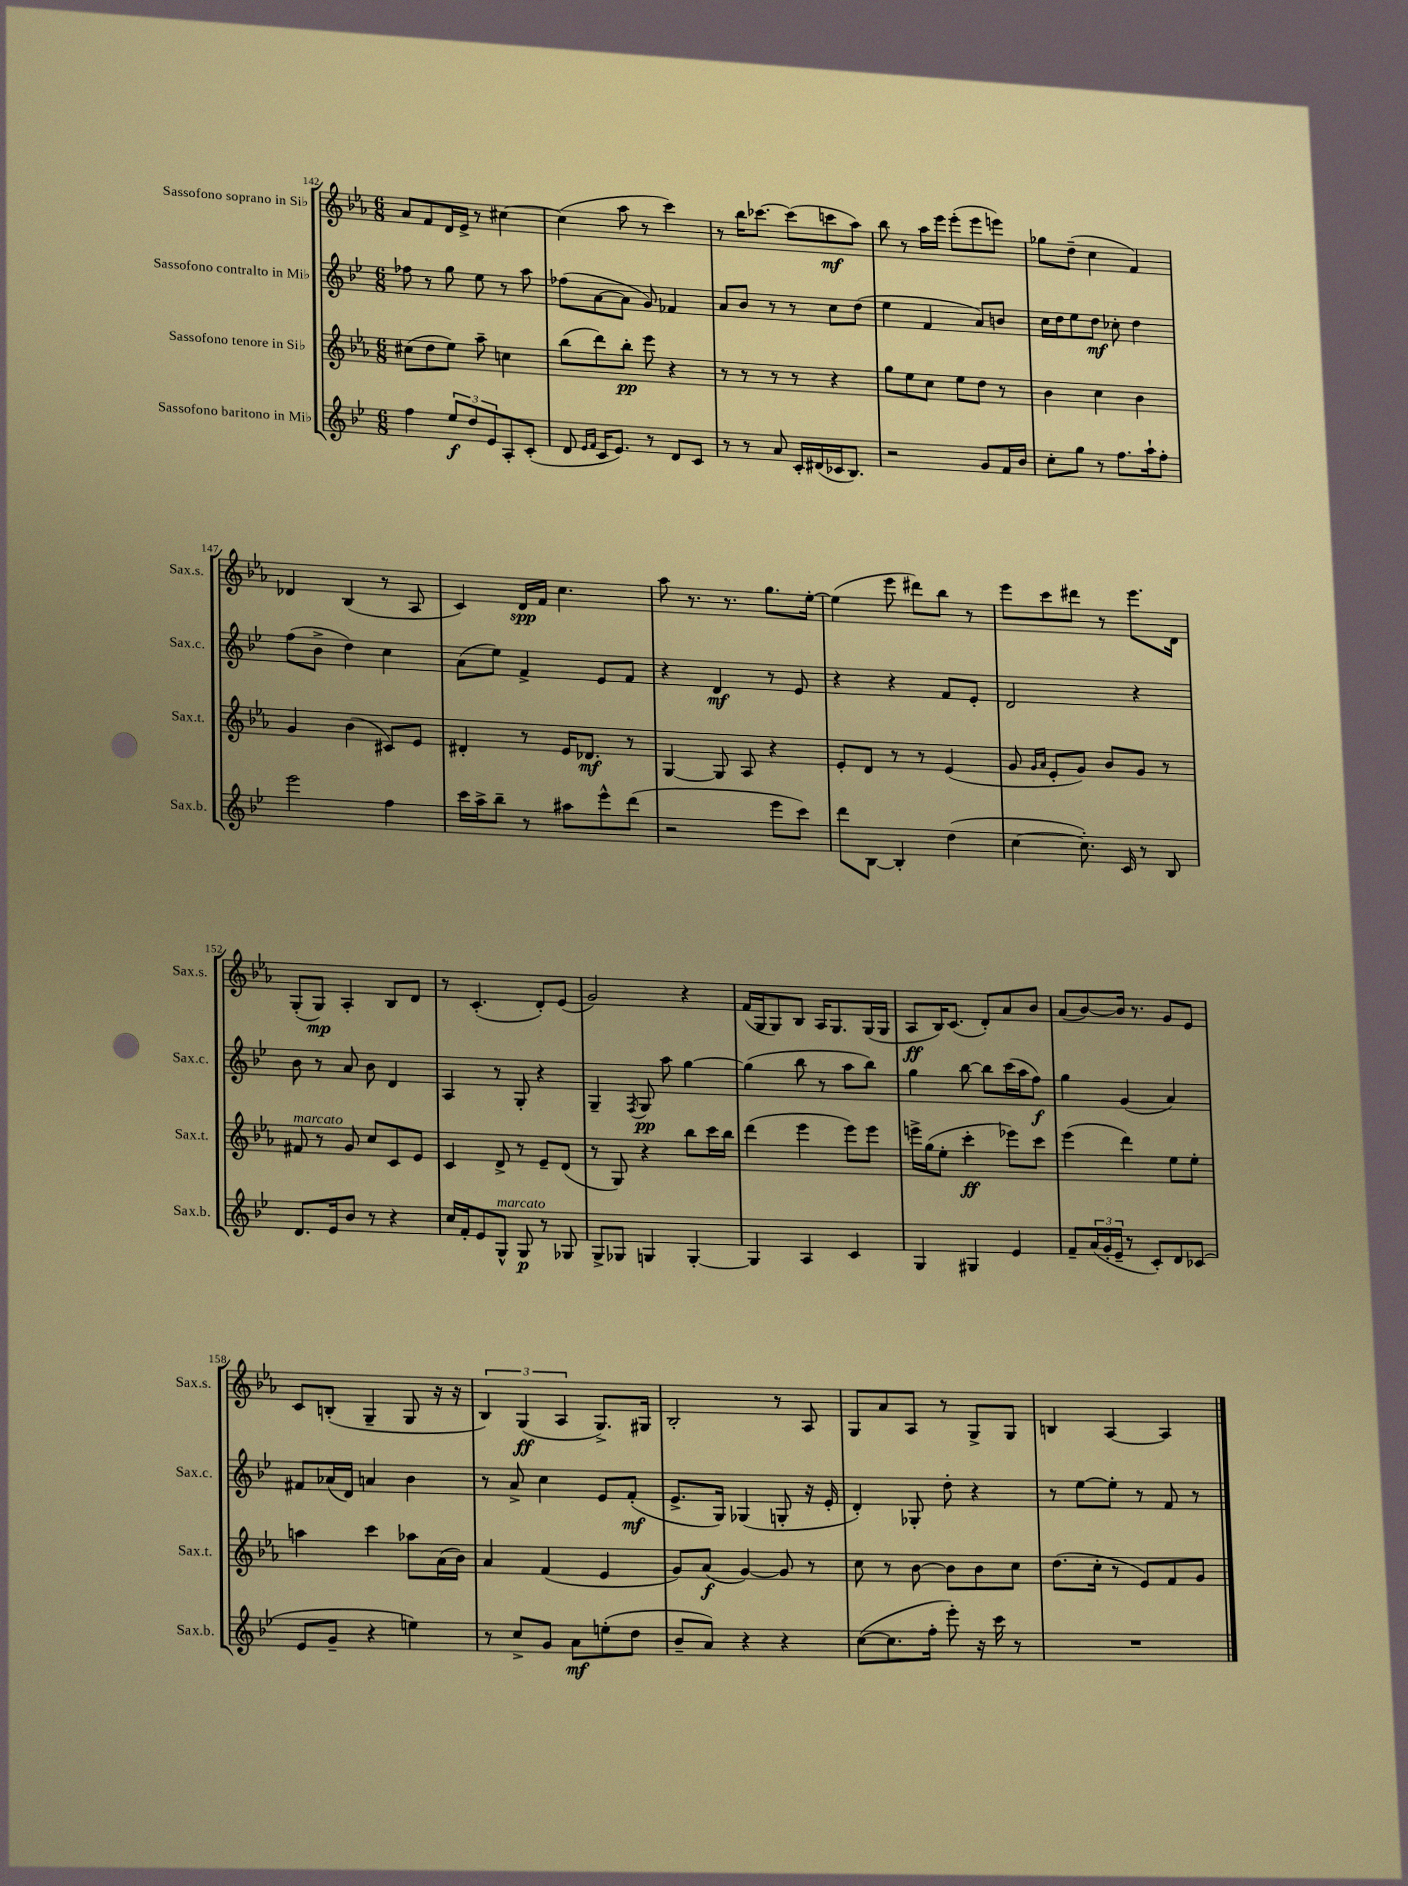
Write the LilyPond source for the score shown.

<<
\new StaffGroup <<
\new Staff = "s0" \with { instrumentName = "Sassofono soprano in Sib" shortInstrumentName = "Sax.s." } {
    \clef treble \key ees \major \numericTimeSignature \time 6/8
    aes'8 f'8 d'16 ees'16-> r8 cis''4~ |
    cis''4( aes''8 r8 c'''4) |
    r8 bes''16 ces'''8.~ ces'''8( c'''8\mf aes''8) |
    bes''8 r8 aes''16 ees'''16 ees'''8-.( ees'''8 e'''8) |
    ges''8 d''8--( c''4 f'4) |
    des'4 bes4( r8 aes8 |
    c'4) d'16\spp f'16 c''4. |
    aes''8 r8. r8. g''8. ees''16~-. |
    ees''4( ees'''8 dis'''8) bes''8 r8 |
    ees'''8 c'''8 dis'''8 r8 ees'''8. d'16 |
    g8-.( g8\mp) aes4-. bes8 d'8 |
    r8 c'4.-.( d'8-.) ees'8( |
    g'2) r4 |
    f'16( g16 g8) bes8 aes16 g8. g16( g16 |
    aes8\ff bes16) c'8.( d'8-.) aes'8 bes'8 |
    aes'8( bes'8~) bes'16 r8. g'8 ees'8 |
    c'8 b8-.( g4-- g8 r16 r16 |
    \tuplet 3/2 { bes4) g4\ff( aes4 } g8.->) gis16 |
    bes2-. r8 aes8 |
    g8 aes'8 aes8 r8 g8-> g8 |
    b4 aes4~ aes4 \bar "|." |
}
\new Staff = "s1" \with { instrumentName = "Sassofono contralto in Mib" shortInstrumentName = "Sax.c." } {
    \clef treble \key bes \major \numericTimeSignature \time 6/8
    fes''8 r8 g''8 ees''8 r8 a''8 |
    fes''8( a'8~ a'8 g'8) fes'4 |
    a'8 bes'8 r8 r8 c''8 d''8( |
    ees''4 f'4 a'8) b'8 |
    c''16 d''16 ees''8 d''8\mf ces''8-. d''4 |
    f''8( bes'8-> d''4) c''4 |
    a'8( ees''8) f'4-> ees'8 f'8 |
    r4 d'4\mf r8 ees'8 |
    r4 r4 f'8 ees'8-. |
    d'2 r4 |
    bes'8 r8 a'8 bes'8 d'4 |
    a4 r8 g8-. r4 |
    g4-- \acciaccatura { f8 } g8\pp a''8 g''4~ |
    g''4( bes''8 r8 a''8 bes''8) |
    g''4 bes''8~ bes''8 c'''16( a''16 f''8\f) |
    g''4 g'4( a'4) |
    fis'8 aes'16( d'16) a'4 bes'4 |
    r8 a'8-> c''4 ees'8 f'8-.\mf( |
    ees'8.-> g16) ges4( g8-. r16 ees'16-. |
    d'4-.) ges8-. d''8-. r4 |
    r8 ees''8~ ees''8-. r8 f'8 r8 \bar "|." |
}
\new Staff = "s2" \with { instrumentName = "Sassofono tenore in Sib" shortInstrumentName = "Sax.t." } {
    \clef treble \key ees \major \numericTimeSignature \time 6/8
    cis''8( d''8 ees''8) aes''8-- c''4 |
    bes''8( d'''8) bes''8-.\pp ees'''8 r4 |
    r8 r8 r8 r8 r4 |
    g''8 ees''8 c''8 ees''8 d''8 r8 |
    bes'4 c''4 bes'4 |
    g'4 bes'4( cis'8) ees'8 |
    dis'4-. r8 ees'16 des'8.\mf r8 |
    g4~ g8 aes8 r4 |
    ees'8-. d'8 r8 r8 ees'4( |
    g'8 \grace { g'16 aes'16 } ees'8-. g'8) bes'8 g'8 r8 |
    fis'8^\markup { \italic "marcato" } r8 g'8 c''8 c'8 ees'8 |
    c'4 d'8-> r8 ees'8-- d'8( |
    r8 g8) r4 bes''8 c'''16 bes''16 |
    d'''4( ees'''4 ees'''8) ees'''8 |
    e'''16-> g''16( ees''8-. c'''4-.\ff ees'''8) c'''8 |
    ees'''4( d'''4) ees''8 ees''8-. |
    a''4 c'''4 aes''8 aes'16( bes'16) |
    aes'4 f'4( ees'4 |
    g'8) aes'8\f( g'4~) g'8 r8 |
    c''8 r8 bes'8~ bes'8 bes'8 c''8 |
    d''8.( c''16-. r8 ees'8) f'8 g'8 \bar "|." |
}
\new Staff = "s3" \with { instrumentName = "Sassofono baritono in Mib" shortInstrumentName = "Sax.b." } {
    \clef treble \key bes \major \numericTimeSignature \time 6/8
    f''4 \tuplet 3/2 { ees''8\f d''8 ees'8 } a8-. c'8-.( |
    d'8 \grace { ees'16 f'16 } c'16 ees'8.) r8 d'8 c'8 |
    r8 r8 a'8 c'16-. dis'16( ces'16 bes8.) |
    r2 g'8 f'16 bes'16 |
    c''8-. g''8 r8 f''8. a''16-! f''8-. |
    ees'''2 f''4 |
    c'''16 a''16-> bes''8-- r8 ais''8 ees'''8-^ d'''8( |
    r2 ees'''8 c'''8) |
    d'''8 bes8~ bes4-. d''4( |
    c''4~ c''8.-.) c'16 r8 bes8 |
    d'8. ees'16 bes'8 r8 r4 |
    c''16 f'16-. ees'8 g8-^^\markup { \italic "marcato" } g8\p r8 ges8 |
    g8-> ges8 g4 g4~-. |
    g4 a4 c'4 |
    g4 gis4 ees'4 |
    f'8-- \tuplet 3/2 { a'16( g'16-. ees'16-- } r8 c'8-.) d'8 ces'8( |
    ees'8 g'8-- r4 e''4) |
    r8 c''8-> g'8 a'8\mf e''8-.( d''8 |
    bes'8-- a'8) r4 r4 |
    c''8~( c''8. f''16-. ees'''8-.) r16 c'''16 r8 |
    R2. \bar "|." |
}
>>
>>
\layout { \context { \Score currentBarNumber = #142 } }
